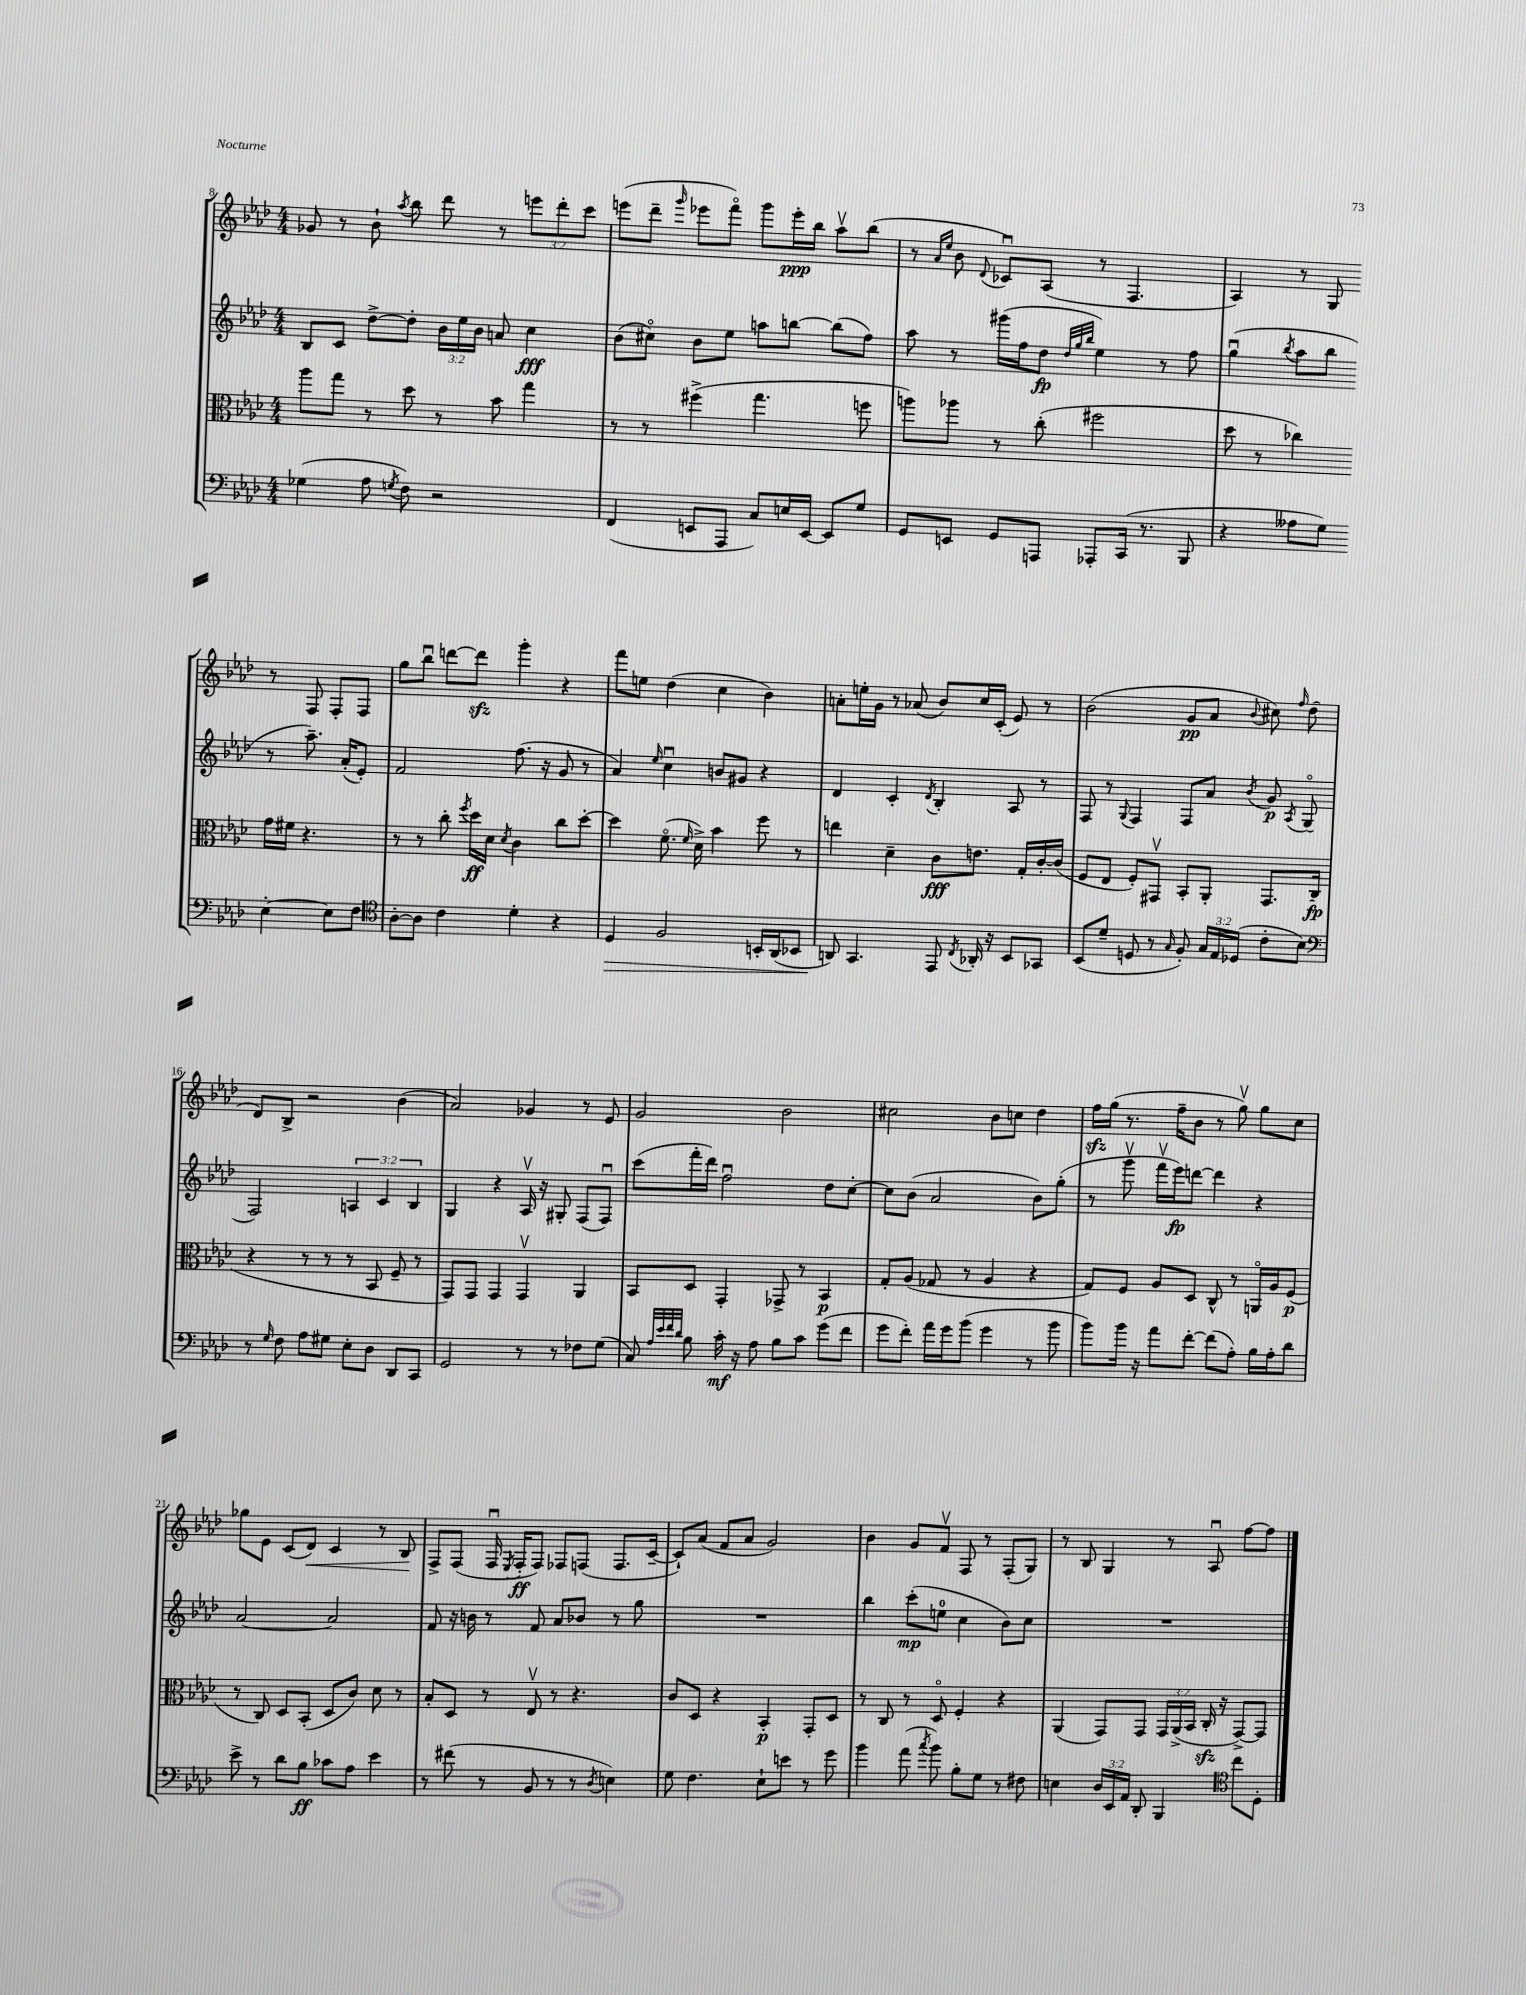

**kern	**dynam	**kern	**dynam	**kern	**dynam	**kern	**dynam
*part4	*part4	*part3	*part3	*part2	*part2	*part1	*part1
*staff4	*staff4	*staff3	*staff3	*staff2	*staff2	*staff1	*staff1
*clefF4	*	*clefC3	*	*clefG2	*	*clefG2	*
*k[b-e-a-d-]	*	*k[b-e-a-d-]	*	*k[b-e-a-d-]	*	*k[b-e-a-d-]	*
*M4/4	*	*M4/4	*	*M4/4	*	*M4/4	*
=8	=8	=8	=8	=8	=8	=8	=8
(4G-X\	.	8aa-\L	.	8B-/L	.	8g-X/	.
.	.	8gg\J	.	8c/J	.	8r	.
8A-\	.	8r	.	[8dd-^\L	.	8b-`\	.
8qGn/	.	.	.	.	.	8qaa-/	.
8F\)	.	8dd-\	.	8dd-'\J]	.	8bb-\	.
2r	.	8r	.	24b-\LL	.	8ddd-\	.
.	.	.	.	24ee-\	.	.	.
.	.	.	.	24b-\JJ	.	.	.
.	.	8b-\	.	8an/	.	8r	.
.	.	4gg\	.	4cc\	fff	12eeen\L	.
.	.	.	.	.	.	12ddd-'\	.
.	.	.	.	.	.	12ccc\J	.
=9	=9	=9	=9	=9	=9	=9	=9
(4FF/	.	8r	.	(8b-\L	.	(8eeen\L	.
.	.	8r	.	8cc#X\J)	.	8ddd-~\J	.
.	.	.	.	.	.	16qqggg/	.
8EEn/L	.	(4ff#X^\	.	8b-\L	.	8eee-X\L	.
8AAA-/J	.	.	.	8ee-\J	.	8fff\J)	.
8C/L)	.	4.gg\	.	8aan\L	.	8ggg\L	.
16En/L	.	.	.	[8bbn\J	.	16eee-'\L	ppp
[16EE/JJ	.	.	.	.	.	16bb-\JJ	.
8EE/L]	.	.	.	(8bb\L]	.	8aa-v\L	.
8G/J	.	8ffn\	.	8ff\J)	.	(8bb-\J	.
=10	=10	=10	=10	=10	=10	=10	=10
8GG/L	.	8aan\L)	.	8aa-\	.	8r	.
.	.	.	.	.	.	16qqa-/LL	.
.	.	.	.	.	.	16qqee-/JJ	.
8EEn/J	.	8aa-X\J	.	8r	.	8b-\	.
.	.	.	.	.	.	8qqd-/	.
8GG/L	.	8r	.	(16ggg#X\LL	.	8c-Xu/L)	.
.	.	.	.	16ff\J	.	.	.
8AAAn/J	.	(8cc'\	.	8dd-\J	fp	(8A-/J	.
.	.	.	.	32qqdd-/LLL	.	.	.
.	.	.	.	32qqgg/	.	.	.
.	.	.	.	32qqbb-/JJJ	.	.	.
8AAA-X'/L	.	2ff#X\	.	4ee-\)	.	8r	.
(16CC/Jk	.	.	.	.	.	4.F/	.
8.r	.	.	.	.	.	.	.
.	.	.	.	8r	.	.	.
8BBB-/	.	.	.	8ff\	.	.	.
=11	=11	=11	=11	=11	=11	=11	=11
4r	.	8dd-\	.	(4ggu\	.	4A-/)	.
.	.	8r	.	.	.	.	.
.	.	.	.	8qbb-/	.	.	.
8A--X\L	.	4cc-X\)	.	8aa-\L	.	8r	.
8G\J)	.	.	.	8bb-\J	.	8G/	.
[4E-'\	.	16g\LL	.	8r	.	8r	.
.	.	16f#X\JJ	.	.	.	.	.
.	.	4.r	.	8.aa-~\)	.	8F/	.
8E-\L]	.	.	.	.	.	8F'/L	.
.	.	.	.	(16a-'/KL	.	.	.
8F\J	.	.	.	8e-'/J)	.	8F/J	.
!!LO:LB:g=z
=12	=12	=12	=12	=12	=12	=12	=12
*clefC4	*	*	*	*	*	*	*
[8A-'\L	.	8r	.	2f/	.	8gg\L	.
8A-\J]	.	8r	.	.	.	8bb-u\J	.
4c\	.	8cc'\	.	.	.	[8dddn\L	.
.	.	8qff/	.	.	.	.	.
.	.	16dd-\LL	ff	.	.	8dddzz\J]	.
.	.	16d-\JJ	.	.	.	.	.
.	.	8qd-/	.	.	.	.	.
4d-'\	.	4c\	.	(8.ff\	.	4ggg'\	.
.	.	.	.	16r	.	.	.
4r	.	8cc\L	.	8g/	.	4r	.
.	.	[8dd-'\J	.	8r	.	.	.
=13	=13	=13	=13	=13	=13	=13	=13
!	!LO:HP:b	!	!	!	!	!	!
4D-/	>	4dd-\]	.	4a-/)	.	8fff\L	.
.	.	.	.	.	.	8een\J	.
.	.	.	.	16qqee-/	.	.	.
2F/	.	(8.f\	.	4ccu\	.	(4dd-\	.
.	.	16qqf/	.	.	.	.	.
.	.	16d-^\)	.	.	.	.	.
.	.	4b-\	.	8bn/L	.	4cc\	.
.	.	.	.	8g#X/J	.	.	.
16BBn'/LL	.	8ff\	.	4r	.	4b-\)	.
(16AA-/J	.	.	.	.	.	.	.
8BB-X/J	.	8r	.	.	.	.	.
=14	=14	=14	=14	=14	=14	=14	=14
8AAn/)	.	4een\	.	4d-/	.	8an'\L	.
4.GG/	]	.	.	.	.	16een'\L	.
.	.	.	.	.	.	16g\JJ	.
.	.	4d-~\	.	4c'/	.	8r	.
.	.	.	.	.	.	(8a-X/	.
.	.	.	.	8qd-/	.	.	.
8EE-/	.	8c\L	fff	4B-'/	.	8b-/L)	.
8qC/	.	.	.	.	.	.	.
16AA-X'/	.	8.en\J	.	.	.	16cc/L	.
16r	.	.	.	.	.	(16c'/JJ	.
8BB-/L	.	.	.	8A-/	.	8e-/)	.
.	.	16G'/LL	.	.	.	.	.
8GG-X/J	.	[16c'/	.	8r	.	8r	.
.	.	(16c/JJ]	.	.	.	.	.
=15	=15	=15	=15	=15	=15	=15	=15
(8BB-/L	.	8F/L	.	8F/	.	(2b-\	.
8d-~/J	.	8E-/J	.	8r	.	.	.
.	.	.	.	8qqG/	.	.	.
8Dn/	.	8F'/L)	.	4F/	.	.	.
8r	.	8GG#Xv/J	.	.	.	.	.
16qqG/	.	.	.	.	.	.	.
8F'/)	.	8BB-'/L	.	8F/L	.	8g/L	pp
24G/LL	.	8AA-'/J	.	8a-/J	.	8a-/J	.
24E-/	.	.	.	.	.	.	.
(24D-X/JJ	.	.	.	.	.	.	.
.	.	.	.	8qb-/	.	8qqb-/	.
8c'\L	.	8.GG#/L	.	8g/	p	8cc#X\)	.
.	.	.	.	8qA-/	.	16qqff/	.
8B-\J)	.	.	.	(8G/	.	(8dd-\	.
.	.	(16C/Jk	fp	.	.	.	.
!!LO:LB:g=z
=16	=16	=16	=16	=16	=16	=16	=16
*clefF4	*	*	*	*	*	*	*
8r	.	4r	.	2F/)	.	8d-/L)	.
16qqG/	.	.	.	.	.	.	.
8F\	.	.	.	.	.	8B-^/J	.
8A-\L	.	8r	.	.	.	2r	.
8G#X\J	.	8r	.	.	.	.	.
8E-'\L	.	8r	.	6An/	.	.	.
8D-\J	.	8BB-/	.	.	.	.	.
.	.	.	.	6c/	.	.	.
8DD-/L	.	8F~/	.	.	.	(4b-\	.
.	.	.	.	6B-/	.	.	.
8CC/J	.	8r	.	.	.	.	.
=17	=17	=17	=17	=17	=17	=17	=17
2GG/	.	8GG/L)	.	4G/	.	2a-/)	.
.	.	8GG/J	.	.	.	.	.
.	.	4GG/	.	4r	.	.	.
8r	.	4GGv/	.	16A-v/	.	4g-X/	.
.	.	.	.	16r	.	.	.
8r	.	.	.	8G#X'/	.	.	.
8F-X\L	.	4AA-/	.	(8F/L	.	8r	.
(8G\J	.	.	.	8Fu/J)	.	8e-/	.
=18	=18	=18	=18	=18	=18	=18	=18
8C/)	.	8BB-/L	.	(8ccc\L	.	2g/	.
32qqA-/LLL	.	.	.	.	.	.	.
32qqe-/	.	.	.	.	.	.	.
32qqf/	.	.	.	.	.	.	.
32qqd-/JJJ	.	.	.	.	.	.	.
8B-\	.	8D-/J	.	16fff'\L	.	.	.
.	.	.	.	16ddd-\JJ)	.	.	.
16c'\	mf	4GG'/	.	2ffu\	.	.	.
16r	.	.	.	.	.	.	.
8A-\	.	.	.	.	.	.	.
8B-\L	.	8GG-X^/	.	.	.	2b-\	.
8c\J	.	8r	.	.	.	.	.
(8g\L	.	4BB-/	p	8dd-\L	.	.	.
8f\J	.	.	.	[8cc'\J	.	.	.
=19	=19	=19	=19	=19	=19	=19	=19
8g\L	.	8G'/L	.	8cc\L]	.	2cc#X\	.
8f'\J)	.	(8A-/J	.	(8b-\J	.	.	.
16a-\LL	.	8G-X/	.	2a-/	.	.	.
16g\J	.	.	.	.	.	.	.
(8b-\J	.	8r	.	.	.	.	.
4g\	.	4A-/	.	.	.	8b-\L	.
.	.	.	.	.	.	8ccn\J	.
8r	.	4r	.	8b-\L)	.	4dd-\	.
8b-\	.	.	.	(8gg'\J	.	.	.
=20	=20	=20	=20	=20	=20	=20	=20
8b-\L)	.	8G/L)	.	8r	.	16ffzz\LL	.
.	.	.	.	.	.	(16gg\JJ	.
16b-\Jk	.	8F/J	.	8gggv\	.	8.r	.
16r	.	.	.	.	.	.	.
8a-\L	.	8A-/L	.	16fffv\LL	.	.	.
.	.	.	.	16eee-\J)	fp	16ff~\KL	.
[8f'\J	.	8D-/J	.	[8dddn\J	.	8b-\J	.
(8f\L]	.	8C^^/	.	4ddd\]	.	8r	.
8A-'\J)	.	8r	.	.	.	8ggv\)	.
16B-\LL	.	16AAn/LL	.	4r	.	8gg\L	.
16A-'\J	.	16A-/J	.	.	.	.	.
8d-\J	.	(8F/J	p	.	.	8cc\J	.
!!LO:LB:g=z
=21	=21	=21	=21	=21	=21	=21	=21
8e-^\	.	8r	.	[2a-/	.	8gg-X\L	.
8r	.	8C/)	.	.	.	8e-\J	.
8d-\L	.	8D-/L	.	.	.	(8c/L	.
!	!	!	!	!	!	!	!LO:HP:b
8B-\J	ff	(8BB-'/J	.	.	.	8d-/J)	<
8c-X\L	.	8D-/L	.	2a-/]	.	4c/	.
8A-\J	.	8c/J)	.	.	.	.	.
4e-\	.	8d-\	.	.	.	8r	.
.	.	8r	.	.	.	8B-/	.
.	.	.	.	.	.	.	[
=22	=22	=22	=22	=22	=22	=22	=22
8r	.	8B-'/L	.	8f/	.	8F^/L	.
(8f#X\	.	8D-/J	.	16r	.	(8F/J	.
.	.	.	.	16bn\	.	.	.
8r	.	8r	.	8r	.	16Fu/	.
.	.	.	.	.	.	8qE-/	.
.	.	.	.	.	.	16F'/KL	ff
8BB-/	.	8E-v/	.	8f/	.	8F/J)	.
8r	.	8r	.	8a-/L	.	8F-X/L	.
8r	.	4.r	.	8b-X/J	.	(8Fn/J	.
8qD-/	.	.	.	.	.	.	.
4En\)	.	.	.	8r	.	8.F/L	.
.	.	.	.	8gg\	.	.	.
.	.	.	.	.	.	[16c~/Jk	.
=23	=23	=23	=23	=23	=23	=23	=23
8G\	.	8c/L	.	1r	.	8c`/L])	.
4.F\	.	8D-/J	.	.	.	(8a-/J	.
.	.	4r	.	.	.	8f/L	.
.	.	.	.	.	.	8a-/J	.
8E-`\L	.	4BB-'/	p	.	.	2g/)	.
8en\J	.	.	.	.	.	.	.
8r	.	8GG'/L	.	.	.	.	.
8g\	.	8D-/J	.	.	.	.	.
=24	=24	=24	=24	=24	=24	=24	=24
4b-\	.	8r	.	4bb-\	.	4b-\	.
.	.	8C/	.	.	.	.	.
(8a-\	.	8r	.	(8ccc'\L	mp	8g/L	.
8qcc/	.	.	.	.	.	.	.
8b-\)	.	8D-/	.	8een\J	.	8fv/J	.
8B-'\L	.	4F'/	.	4cc\	.	8F/	.
8G\J	.	.	.	.	.	8r	.
8r	.	4r	.	8b-\L)	.	(8F'/L	.
8F#X\	.	.	.	8cc\J	.	8G/J)	.
=25	=25	=25	=25	=25	=25	=25	=25
4En\	.	(4AA-/	.	1r	.	8r	.
.	.	.	.	.	.	8B-/	.
24D-/LL	.	8GG/L)	.	.	.	4G/	.
24EE-/	.	.	.	.	.	.	.
24AA-/JJ	.	.	.	.	.	.	.
8DD-'/	.	8GG/J	.	.	.	.	.
4BBB-/	.	24GG/LL	.	.	.	8r	.
.	.	(24AA-^/	.	.	.	.	.
.	.	24BB-/JJ	.	.	.	.	.
.	.	16Czz'/	.	.	.	8A-u/	.
.	.	16r	.	.	.	.	.
*clefC4	*	*	*	*	*	*	*
8cc\L	.	[8GG^/L)	.	.	.	[8ff\L	.
8D-'\J	.	8GG/J]	.	.	.	8ff\J]	.
==	==	==	==	==	==	==	==
*-	*-	*-	*-	*-	*-	*-	*-
